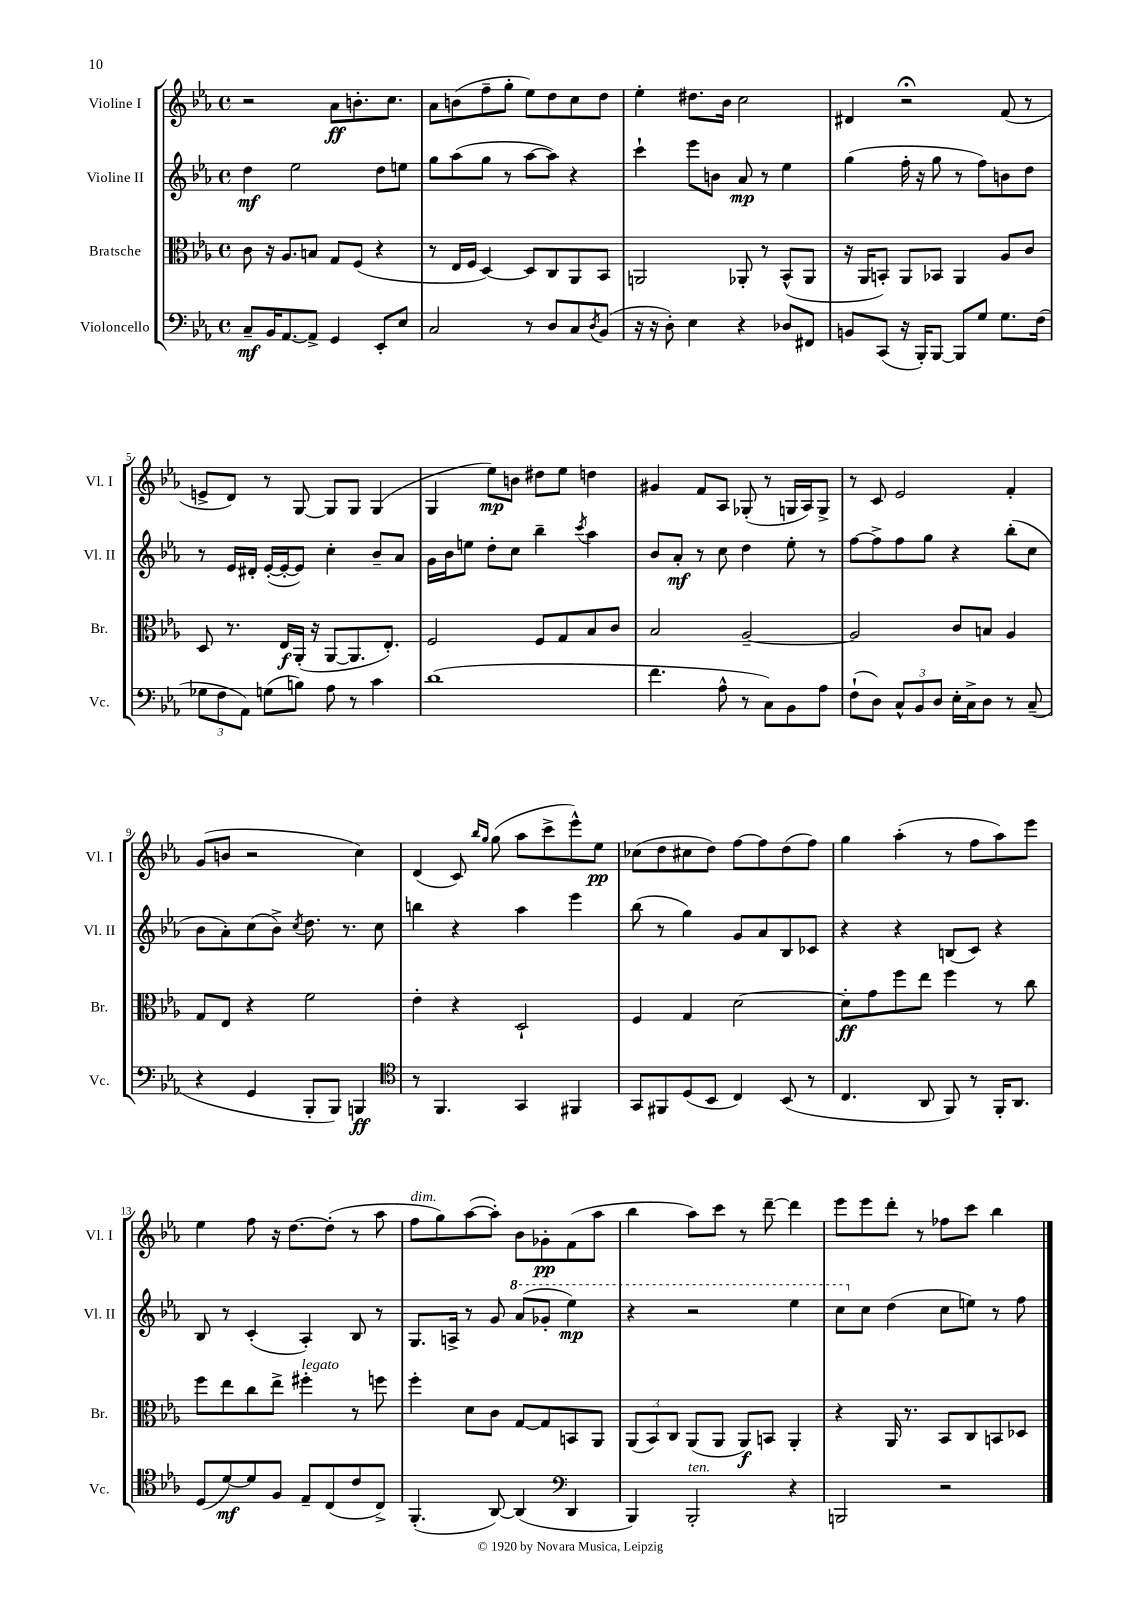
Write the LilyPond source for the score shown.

<<
\new StaffGroup <<
\new Staff = "s0" \with { instrumentName = "Violine I" shortInstrumentName = "Vl. I" } {
    \clef treble \key ees \major \defaultTimeSignature \time 4/4
    r2 aes'8\ff b'8.-. c''8. |
    aes'8 b'8( f''8-- g''8-. ees''8) d''8 c''8 d''8 |
    ees''4-. dis''8. bes'16 c''2 |
    dis'4 r2\fermata f'8( r8 |
    e'8-> d'8) r8 g8~ g8 g8 g4( |
    g4 ees''8\mp) b'8 dis''8 ees''8 d''4 |
    gis'4 f'8 aes8 ges8-.( r8 g16 aes16) g8-> |
    r8 c'8 ees'2 f'4-. |
    g'8( b'8 r2 c''4) |
    d'4( c'8) \grace { bes''16 g''16 } g''8( aes''8 c'''8-> ees'''8-^) ees''8\pp |
    ces''8( d''8 cis''8 d''8) f''8~ f''8 d''8( f''8) |
    g''4 aes''4-.( r8 f''8 aes''8) ees'''8 |
    ees''4 f''8 r16 d''8.~ d''8-.( r8 aes''8 |
    f''8^\markup { \italic "dim." } g''8) aes''8~( aes''8-.) bes'8 ges'8-.\pp f'8( aes''8 |
    bes''4 aes''8) c'''8 r8 d'''8~-- d'''4 |
    ees'''8 ees'''8 d'''8-. r8 fes''8 c'''8 bes''4 \bar "|." |
}
\new Staff = "s1" \with { instrumentName = "Violine II" shortInstrumentName = "Vl. II" } {
    \clef treble \key ees \major \defaultTimeSignature \time 4/4
    d''4\mf ees''2 d''8 e''8 |
    g''8 aes''8( g''8 r8 aes''8~ aes''8) r4 |
    c'''4-! ees'''8 b'8 aes'8\mp r8 ees''4 |
    g''4( f''16-. r16 g''8 r8 f''8) b'8 d''8 |
    r8 ees'16 dis'16-. ees'16~-.( ees'16~-. ees'8) c''4-. bes'8-- aes'8 |
    g'16 bes'16 e''8 d''8-. c''8 bes''4-- \acciaccatura { c'''8 } aes''4 |
    bes'8 aes'8-.\mf r8 c''8 d''4 ees''8-. r8 |
    f''8~ f''8-> f''8 g''8 r4 bes''8-.( c''8 |
    bes'8 aes'8-.) c''8( bes'8->) \acciaccatura { c''8 } d''8. r8. c''8 |
    b''4 r4 aes''4 ees'''4 |
    bes''8( r8 g''4) g'8 aes'8 bes8 ces'8 |
    r4 r4 b8( c'8) r4 |
    bes8 r8 c'4-.( aes4-.) bes8 r8 |
    g8. a16-> r8 g'8 \ottava #1 aes''8( ges''8-. ees'''4\mp) |
    r4 r2 ees'''4 |
    c'''8 \ottava #0 c''8 d''4( c''8 e''8) r8 f''8 \bar "|." |
}
\new Staff = "s2" \with { instrumentName = "Bratsche" shortInstrumentName = "Br." } {
    \clef alto \key ees \major \defaultTimeSignature \time 4/4
    c'8 r16 aes8. b8 g8 f8( r4 |
    r8 ees16 f16 d4~) d8 c8 aes,8 bes,8 |
    a,2 aes,8-. r8 bes,8-^( aes,8 |
    r16 aes,16 b,8-.) aes,8 bes,8 aes,4 aes8 c'8 |
    d8 r8. ees16\f aes,16-.( r16 aes,8~ aes,8. ees8.-.) |
    f2 f8 g8 bes8 c'8 |
    bes2 aes2~-- |
    aes2 c'8 b8 aes4 |
    g8 ees8 r4 f'2 |
    ees'4-. r4 d2-! |
    f4 g4 d'2~ |
    d'8-.\ff g'8 f''8 ees''8 f''4 r8 c''8 |
    f''8 ees''8 c''8 ees''8-> fis''4-.^\markup { \italic "legato" } r8 f''8 |
    f''4-. d'8 c'8 g8~ g8 b,8 aes,8 |
    \tuplet 3/2 { aes,8( bes,8) c8 } aes,8( aes,8 aes,8\f) b,8 aes,4-. |
    r4 aes,16 r8. bes,8 c8 b,8 des8 \bar "|." |
}
\new Staff = "s3" \with { instrumentName = "Violoncello" shortInstrumentName = "Vc." } {
    \clef bass \key ees \major \defaultTimeSignature \time 4/4
    c8--\mf bes,16 aes,8.~ aes,8-> g,4 ees,8-. ees8 |
    c2 r8 d8 c8 \acciaccatura { d8 } bes,8( |
    r16 r16 d8-.) ees4 r4 des8 fis,8 |
    b,8 c,8( r16 bes,,16-.) bes,,8~ bes,,8 g8 g8. f16( |
    \tuplet 3/2 { ges8 f8 aes,8) } g8( b8) aes8 r8 c'4 |
    d'1( |
    f'4. aes8-^ r8 c8) bes,8 aes8 |
    f8-!( d8) \tuplet 3/2 { c8-^ bes,8 d8 } ees16-. c16-> d8 r8 c8--( |
    r4 g,4 bes,,8-. bes,,8) b,,4\ff |
    \clef tenor r8 f,4. g,4 fis,4 |
    g,8 fis,8 d8( bes,8 c4) bes,8( r8 |
    c4. aes,8 f,8) r8 f,16-. aes,8. |
    d8( d'8~\mf) d'8 f8 ees8-- c8( c'8 c8->) |
    f,4.-.( aes,8~) aes,4( \clef bass d,4 |
    bes,,4) bes,,2-.^\markup { \italic "ten." } r4 |
    b,,2 r2 \bar "|." |
}
>>
>>
